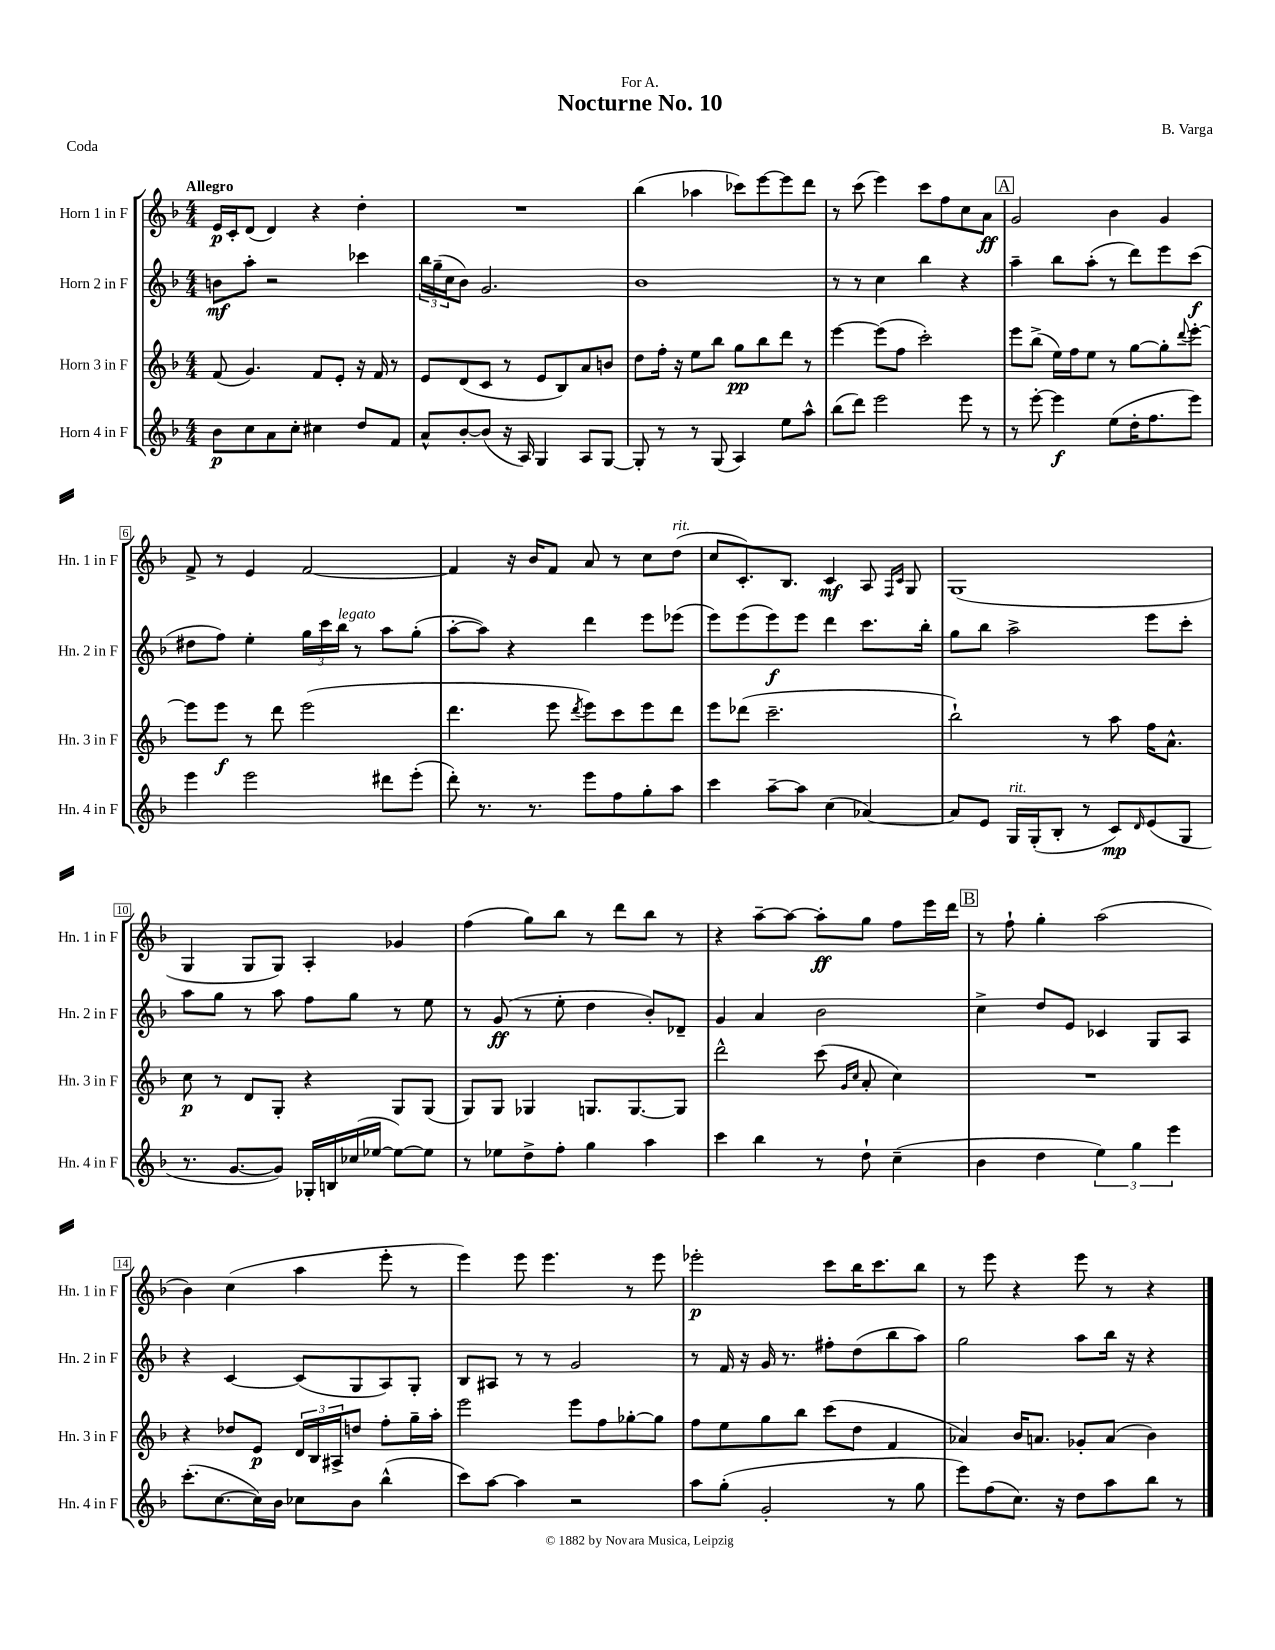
\header { title = "Nocturne No. 10" composer = "B. Varga" dedication = "For A." piece = "Coda" }
<<
\new StaffGroup <<
\new Staff = "s0" \with { instrumentName = "Horn 1 in F" shortInstrumentName = "Hn. 1 in F" } {
    \clef treble \key f \major \numericTimeSignature \time 4/4 \tempo "Allegro"
    e'16\p c'16-. d'8( d'4) r4 d''4-. |
    R1 |
    bes''4( aes''4 ces'''8) e'''8~ e'''8 d'''8 |
    r8 c'''8( e'''4) c'''8 f''8 c''8 a'8\ff |
    \mark \markup { \box "A" } g'2 bes'4 g'4 |
    f'8-> r8 e'4 f'2~ |
    f'4 r16 bes'16 f'8 a'8 r8 c''8 d''8^\markup { \italic "rit." }( |
    c''8 c'8.-.) bes8. c'4\mf a8 \grace { f16 c'16 } g8 |
    g1( |
    g4 g8 g8) a4-. ges'4 |
    f''4( g''8) bes''8 r8 d'''8 bes''8 r8 |
    r4 a''8~-- a''8~ a''8-.\ff g''8 f''8 e'''16 d'''16 |
    \mark \markup { \box "B" } r8 f''8-! g''4-. a''2( |
    bes'4) c''4( a''4 e'''8-. r8 |
    e'''4) e'''8 e'''4. r8 e'''8 |
    ees'''2-.\p c'''8 bes''16 c'''8. bes''8 |
    r8 e'''8 r4 e'''8 r8 r4 \bar "|." |
}
\new Staff = "s1" \with { instrumentName = "Horn 2 in F" shortInstrumentName = "Hn. 2 in F" } {
    \clef treble \key f \major \numericTimeSignature \time 4/4
    b'8\mf a''8-. r2 ces'''4 |
    \tuplet 3/2 { bes''16 g''16--( c''16 } bes'8) g'2. |
    bes'1 |
    r8 r8 c''4 bes''4 r4 |
    \mark \markup { \box "A" } a''4-- bes''8 a''8-.( r8 d'''8) e'''8 c'''8\f( |
    dis''8 f''8) e''4-. \tuplet 3/2 { g''16 c'''16 bes''16^\markup { \italic "legato" } } r8 a''8 g''8-.( |
    a''8~-. a''8) r4 d'''4 e'''8 ees'''8( |
    e'''8) e'''8( e'''8\f) e'''8 d'''4 c'''8. bes''16-. |
    g''8 bes''8 a''2-> e'''8 c'''8-. |
    a''8 g''8 r8 a''8 f''8 g''8 r8 e''8 |
    r8 g'8\ff( r8 e''8-. d''4 bes'8-.) des'8-- |
    g'4 a'4 bes'2 |
    \mark \markup { \box "B" } c''4-> d''8 e'8 ces'4 g8 a8 |
    r4 c'4~ c'8( g8 a8) g8-. |
    bes8 ais8 r8 r8 g'2 |
    r8 f'16 r16 g'16 r8. fis''8-. d''8( bes''8 a''8) |
    g''2 a''8 bes''16 r16 r4 \bar "|." |
}
\new Staff = "s2" \with { instrumentName = "Horn 3 in F" shortInstrumentName = "Hn. 3 in F" } {
    \clef treble \key f \major \numericTimeSignature \time 4/4
    f'8( g'4.) f'8 e'8-. r16 f'16 r8 |
    e'8 d'8( c'8 r8 e'8 bes8) a'8 b'8 |
    d''8 f''16-. r16 e''8 bes''8 g''8\pp bes''8 d'''8 r8 |
    e'''4~ e'''8( f''8 c'''2-.) |
    \mark \markup { \box "A" } e'''8 bes''8->( e''16) f''16 e''8 r8 g''8~ g''8-. \appoggiatura { d'''8 } e'''8~-. |
    e'''8 e'''8\f r8 d'''8 e'''2( |
    d'''4. e'''8 \acciaccatura { d'''8 } e'''8) c'''8 e'''8 d'''8 |
    e'''8 des'''8( c'''2.-- |
    bes''2-!) r8 a''8 f''16 a'8.-^ |
    c''8\p r8 d'8 g8-. r4 g8 g8( |
    g8) g8 ges4 g8. g8.~ g8 |
    d'''2-^ c'''8( \grace { g'16 c''16 } a'8-. c''4) |
    \mark \markup { \box "B" } R1 |
    r4 des''8 e'8\p \tuplet 3/2 { d'16 bes16 ais16-> } d''8 f''8-. g''16-- a''16-. |
    e'''2 e'''8 f''8 ges''8~-. ges''8 |
    f''8 e''8 g''8 bes''8 c'''8( d''8 f'4 |
    aes'4) bes'16 a'8. ges'8-. a'8( bes'4) \bar "|." |
}
\new Staff = "s3" \with { instrumentName = "Horn 4 in F" shortInstrumentName = "Hn. 4 in F" } {
    \clef treble \key f \major \numericTimeSignature \time 4/4
    bes'8\p c''8 a'8 c''8-. cis''4 d''8 f'8 |
    a'8-^ bes'8~-. bes'8( r16 a16) g4 a8 g8~ |
    g8-. r8 r8 g8( a4) e''8 a''8-^ |
    bes''8( d'''8) e'''2 e'''8 r8 |
    \mark \markup { \box "A" } r8 e'''8~-. e'''4\f e''8( d''16-. f''8. e'''8) |
    e'''4 e'''2 dis'''8 e'''8-.( |
    d'''8-.) r8. r8. e'''8 f''8 g''8-. a''8 |
    c'''4 a''8~-- a''8 c''4( aes'4~) |
    aes'8 e'8 g16^\markup { \italic "rit." } g16-.( bes8-. r8 c'8\mp) \grace { d'16 } e'8( g8 |
    r8. g'8.~ g'8) ges16-. b16 ces''16( ees''16~ ees''8~) ees''8 |
    r8 ees''8 d''8-> f''8-. g''4 a''4 |
    c'''4 bes''4 r8 d''8-! c''4--( |
    \mark \markup { \box "B" } bes'4 d''4 \tuplet 3/2 { e''4) g''4 e'''4 } |
    c'''8.-.( c''8.~ c''16) bes'16 ces''8 bes'8 bes''4-^( |
    c'''8) a''8~ a''4 r2 |
    a''8 g''8-.( g'2-. r8 g''8 |
    e'''8) f''8( c''8.) r16 d''8 a''8 bes''8 r8 \bar "|." |
}
>>
>>
\layout { \context { \Score \override BarNumber.stencil = #(make-stencil-boxer 0.1 0.3 ly:text-interface::print) } }
